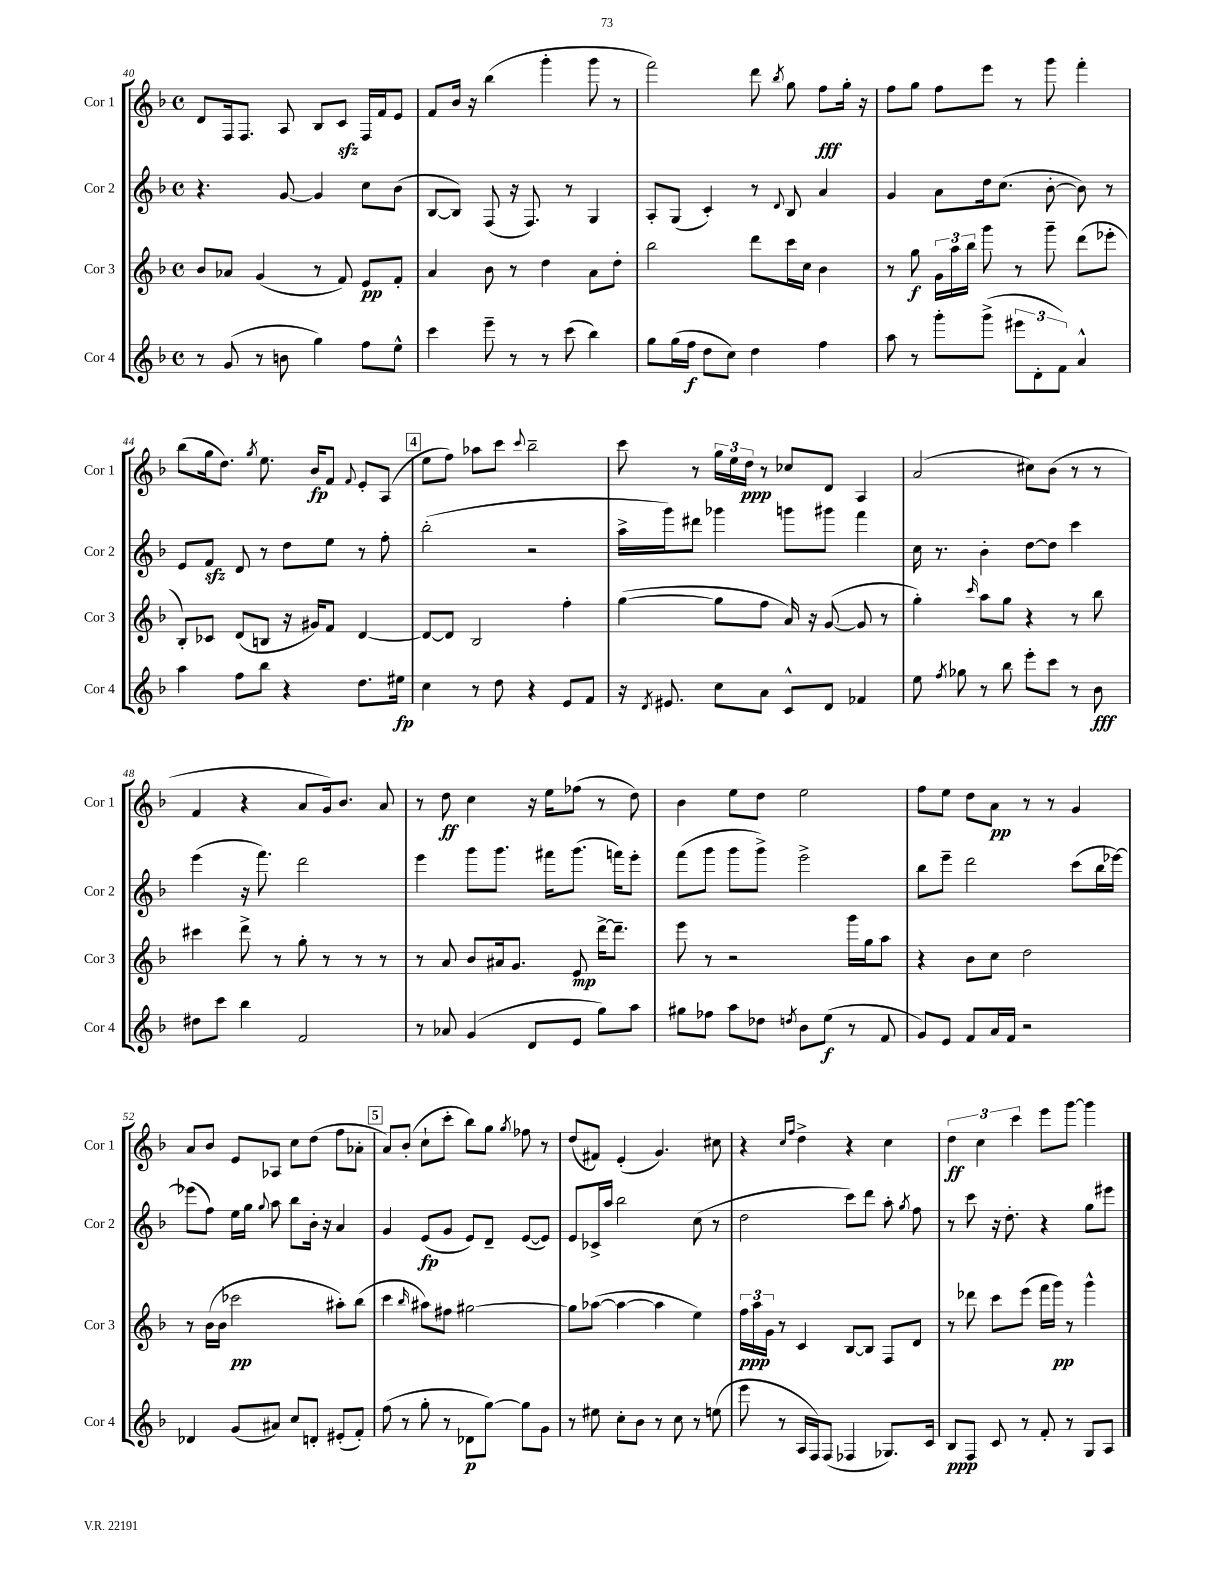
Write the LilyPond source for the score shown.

<<
\new StaffGroup <<
\new Staff = "s0" \with { instrumentName = "Cor 1" shortInstrumentName = "Cor 1" } {
    \clef treble \key f \major \defaultTimeSignature \time 4/4
    \autoBeamOff d'8[ f16 f8.] a8 bes8[ c'8]\sfz f16[ f'16 e'8] |
    f'8[ bes'16] r16 bes''4( g'''4-. g'''8 r8 |
    f'''2) d'''8 \acciaccatura { bes''8 } g''8 f''8[\fff g''16]-. r16 |
    f''8[ g''8] f''8[ e'''8] r8 g'''8 f'''4-. |
    bes''8[( g''16 d''8.]) \acciaccatura { g''8 } e''8. bes'16[\fp f'8] \appoggiatura { f'8 } e'8[-. a8]( |
    \mark \markup { \box "4" } e''8[ f''8]) aes''8[ c'''8] \appoggiatura { c'''8 } bes''2-- |
    c'''8 r8 \tuplet 3/2 { g''16[ e''16 d''16]\ppp } r8 ces''8[ d'8] a4 |
    a'2( cis''8[) bes'8]( r8 r8 |
    f'4 r4 a'8[ g'16) bes'8.] a'8 |
    r8 d''8\ff c''4 r16 e''16[ fes''8]( r8 d''8) |
    bes'4 e''8[ d''8] e''2 |
    f''8[ e''8] d''8[ a'8]\pp r8 r8 g'4 |
    a'8[ bes'8] e'8[ aes8] c''8[ d''8]( f''8[ aes'8]-. |
    \mark \markup { \box "5" } a'8[) bes'8]-.( c''8[-! c'''8]-. bes''8[) g''8] \acciaccatura { g''8 } fes''8 r8 |
    d''8[( fis'8]) e'4-.( g'4.) cis''8 |
    r4 \grace { c''16[ f''16] } d''4-> r4 c''4 |
    \tuplet 3/2 { d''4\ff c''4 c'''4 } e'''8[ g'''8]~ g'''4 \bar "|." |
}
\new Staff = "s1" \with { instrumentName = "Cor 2" shortInstrumentName = "Cor 2" } {
    \clef treble \key f \major \defaultTimeSignature \time 4/4
    \autoBeamOff r4. g'8~ g'4 c''8[ bes'8]( |
    bes8[~ bes8]) f8( r16 f8.) r8 g4 |
    a8[-. g8]( c'4-.) r8 \appoggiatura { d'8 } bes8 a'4 |
    g'4 a'8[ d''16 c''8.]( bes'8~-. bes'8) r8 |
    e'8[ f'8]\sfz d'8 r8 d''8[ e''8] r8 f''8-. |
    \mark \markup { \box "4" } bes''2-.( r2 |
    a''16[-> g'''16) dis'''8] ges'''4 g'''8[ gis'''8] f'''4 |
    c''16 r8. bes'4-. d''8[~ d''8] c'''4 |
    e'''4( r16 f'''8.) d'''2 |
    e'''4 g'''8[ g'''8.] fis'''16[ g'''8.]( f'''16[) e'''8]-. |
    f'''8[( g'''8] g'''8[ g'''8]->) e'''2-> |
    bes''8[ e'''8]-- d'''2 c'''8[( bes''16 ees'''16]~) |
    ees'''8[( f''8]) e''16[ g''16] \appoggiatura { g''8 } a''8 bes''8[ bes'16]-. r16 a'4 |
    \mark \markup { \box "5" } g'4 e'8[\fp( g'8] e'8[) d'8]-- e'8[~( e'8]) |
    e'8[ ces'16-> a''16] bes''2 c''8( r8 |
    d''2 c'''8[) d'''8] a''8-. \acciaccatura { g''8 } f''8 |
    r8 c'''8 r16 d''8.-. r4 g''8[ eis'''8] \bar "|." |
}
\new Staff = "s2" \with { instrumentName = "Cor 3" shortInstrumentName = "Cor 3" } {
    \clef treble \key f \major \defaultTimeSignature \time 4/4
    \autoBeamOff bes'8[ aes'8] g'4( r8 f'8) e'8[\pp f'8]-. |
    a'4 bes'8 r8 d''4 a'8[ d''8]-. |
    bes''2 d'''8[ c'''16 c''16] bes'4 |
    r8 g''8\f \tuplet 3/2 { g'16[ a''16 bes''16] } g'''8 r8 g'''8-- d'''8[( ees'''8]-. |
    bes8[-.) ces'8] d'8[( b8] r16 gis'16[) f'8] d'4~ |
    \mark \markup { \box "4" } d'8[~ d'8] bes2 f''4-. |
    g''4~( g''8[ f''8] a'16) r16 g'8~( g'8 r8 |
    g''4-.) \grace { c'''16 } a''8[ g''8] r4 r8 bes''8 |
    cis'''4 d'''8-> r8 g''8-. r8 r8 r8 |
    r8 a'8 bes'8[ ais'16 g'8.] e'8\mp d'''16[~-> d'''8.]-- |
    e'''8 r8 r2 g'''16[ g''16 a''8] |
    r4 bes'8[ c''8] d''2 |
    r8 bes'16[( bes'16] ces'''2\pp ais''8[-.) bes''8]( |
    \mark \markup { \box "5" } c'''4 \grace { bes''16 } ais''8[) fis''8] gis''2~ |
    gis''8[ aes''8]~( aes''4~ aes''4 e''4) |
    \tuplet 3/2 { f''16[\ppp a''16 g'16] } r8 c'4 bes8[~ bes8] f8[ d'8] |
    r8 des'''8 c'''8[ e'''8]( f'''16[ g'''16]\pp) r8 g'''4-^ \bar "|." |
}
\new Staff = "s3" \with { instrumentName = "Cor 4" shortInstrumentName = "Cor 4" } {
    \clef treble \key f \major \defaultTimeSignature \time 4/4
    \autoBeamOff r8 g'8( r8 b'8 g''4) f''8[ e''8]-^ |
    c'''4 e'''8-- r8 r8 c'''8( bes''4) |
    g''8[ g''16( f''16]\f d''8[ c''8]) d''4 f''4 |
    a''8 r8 g'''8[-. g'''8]->( \tuplet 3/2 { eis'''8[ d'8-. f'8]) } a'4-^ |
    a''4 f''8[ bes''8] r4 d''8.[ eis''16]\fp |
    \mark \markup { \box "4" } c''4 r8 d''8 r4 e'8[ f'8] |
    r16 \acciaccatura { d'8 } eis'8. c''8[ a'8] c'8[-^ d'8] fes'4 |
    e''8 \acciaccatura { f''8 } ges''8 r8 bes''8 e'''8[-. c'''8] r8 bes'8\fff |
    dis''8[ c'''8] bes''4 f'2 |
    r8 aes'8 g'4( d'8[ e'8] g''8[) a''8] |
    gis''8[ fes''8] a''8[ des''8] \acciaccatura { d''8 } bes'8[ e''8]\f( r8 f'8 |
    g'8[) e'8] f'8[ a'16 f'16] r2 |
    des'4 g'8[( ais'8]) c''8[ d'8]-. eis'8[-.( f'8]-.) |
    \mark \markup { \box "5" } f''8( r8 g''8-. r8 des'8[\p g''8]~) g''8[ g'8] |
    r8 eis''8 c''8[-. bes'8] r8 c''8 r8 e''8( |
    e'''8 r8 a16[ f16) f8]( fes4 ges8.[) c'16] |
    bes8[\ppp f8] c'8 r8 f'8-. r8 g8[ a8] \bar "|." |
}
>>
>>
\layout { \context { \Score currentBarNumber = #40 } }
